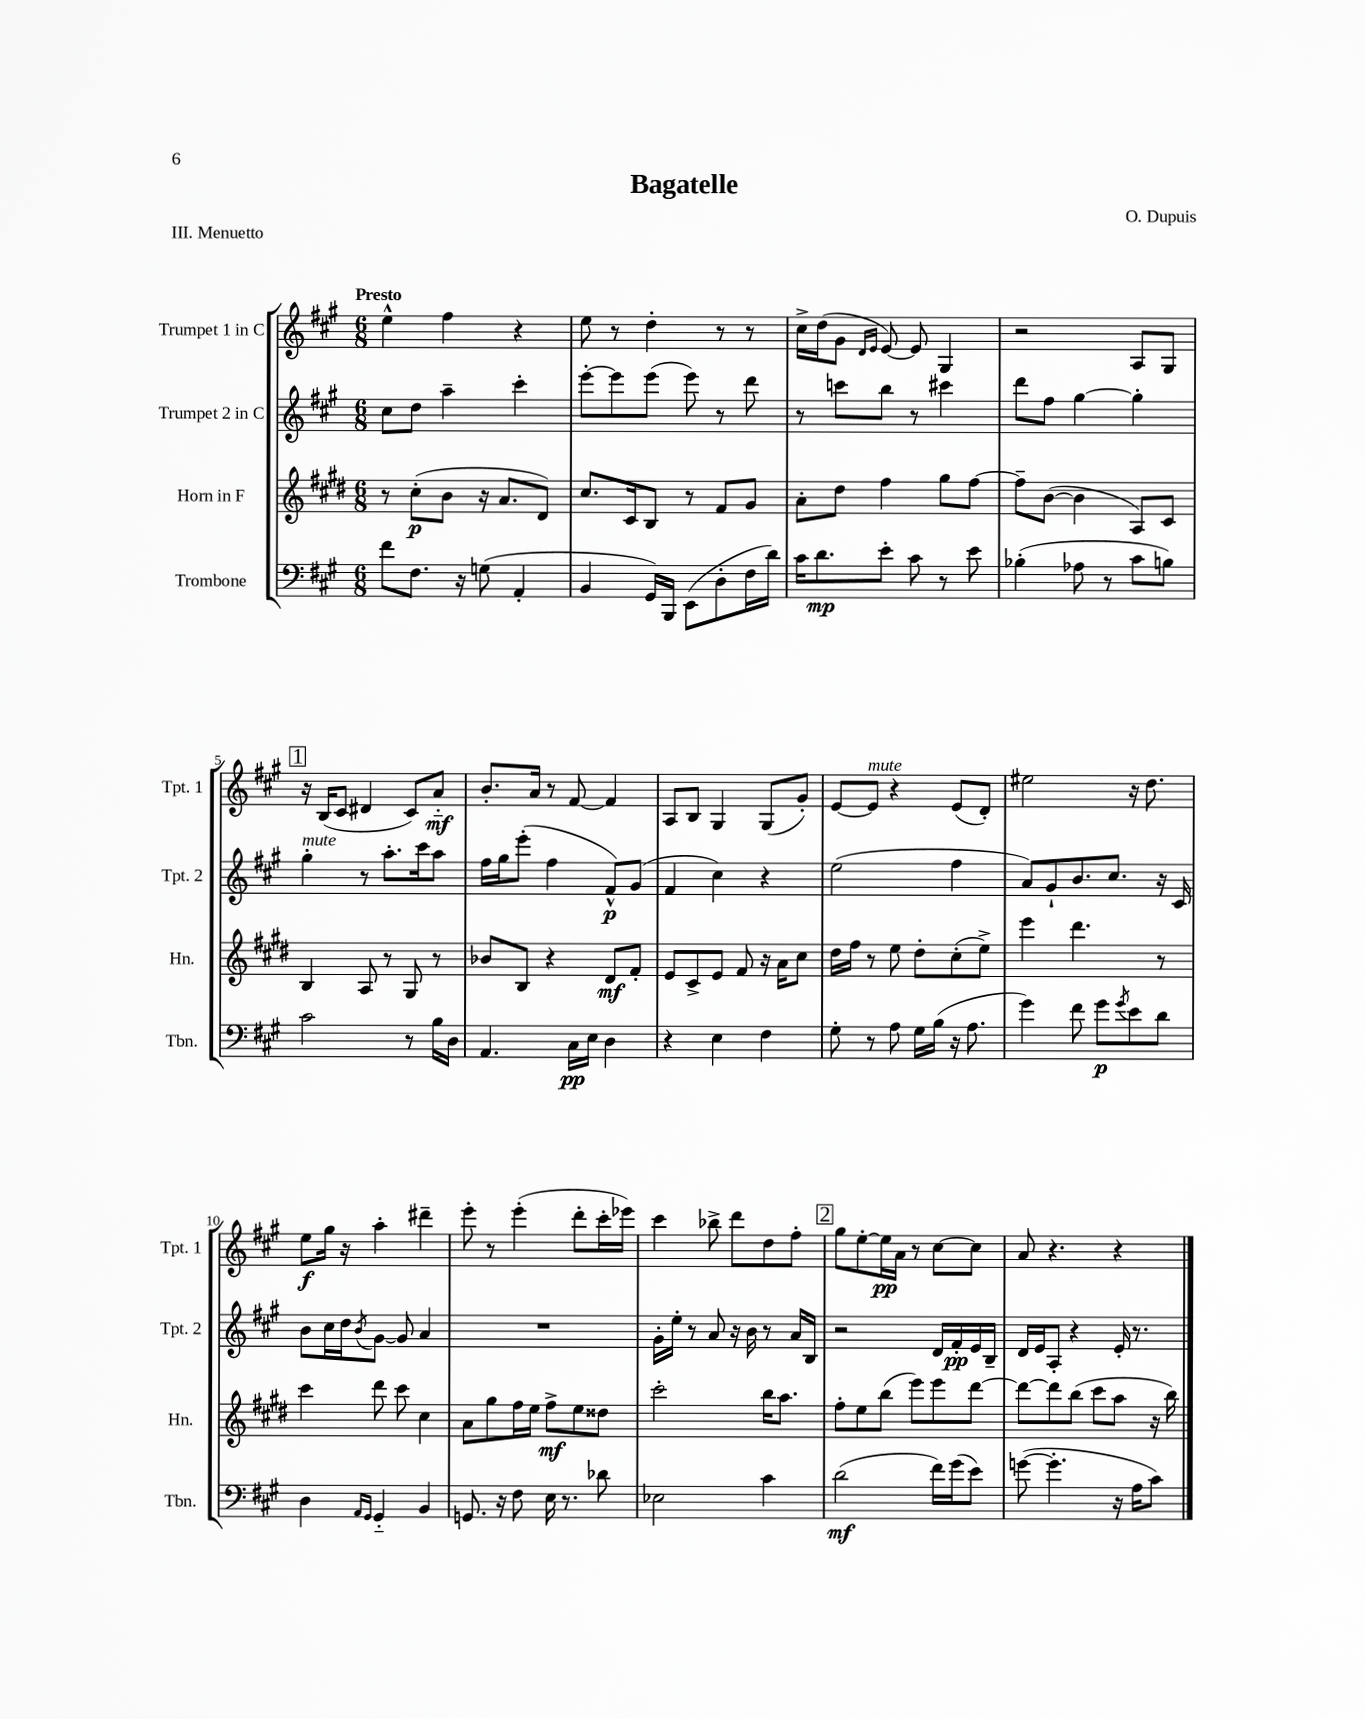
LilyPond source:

\header { title = "Bagatelle" composer = "O. Dupuis" piece = "III. Menuetto" }
<<
\new StaffGroup <<
\new Staff = "s0" \with { instrumentName = "Trumpet 1 in C" shortInstrumentName = "Tpt. 1" } {
    \clef treble \key a \major \numericTimeSignature \time 6/8 \tempo "Presto"
    e''4-^ fis''4 r4 |
    e''8 r8 d''4-. r8 r8 |
    cis''16-> d''16( gis'8 \grace { d'16 e'16 } e'8~) e'8 gis4 |
    r2 a8 gis8 |
    \mark \markup { \box "1" } r16 b16( cis'8 dis'4 cis'8) a'8-_\mf |
    b'8.-. a'16 r8 fis'8~ fis'4 |
    a8 b8 gis4 gis8( gis'8-.) |
    e'8~ e'8^\markup { \italic "mute" } r4 e'8( d'8-.) |
    eis''2 r16 d''8. |
    e''8\f gis''16 r16 a''4-. dis'''4-- |
    e'''8-. r8 e'''4-.( d'''8-. cis'''16-. ees'''16) |
    cis'''4 bes''8-> d'''8 d''8 fis''8-. |
    \mark \markup { \box "2" } gis''8 e''8~-. e''16\pp a'16 r8 cis''8~ cis''8 |
    a'8 r4. r4 \bar "|." |
}
\new Staff = "s1" \with { instrumentName = "Trumpet 2 in C" shortInstrumentName = "Tpt. 2" } {
    \clef treble \key a \major \numericTimeSignature \time 6/8
    cis''8 d''8 a''4-- cis'''4-. |
    e'''8~-. e'''8 e'''8( e'''8) r8 d'''8 |
    r8 c'''8 b''8 r8 cis'''4 |
    d'''8 fis''8 gis''4~ gis''4-. |
    \mark \markup { \box "1" } gis''4-.^\markup { \italic "mute" } r8 a''8.-. cis'''16 a''8 |
    fis''16 gis''16 e'''8-.( fis''4 fis'8-^\p) gis'8( |
    fis'4 cis''4) r4 |
    e''2( fis''4 |
    a'8) gis'8-! b'8. cis''8. r16 cis'16 |
    b'8 cis''16 d''16 \acciaccatura { b'8 } gis'8~ gis'8 a'4 |
    R2. |
    gis'16-. e''16-. r8 a'8 r16 b'16 r8 a'16 b16 |
    \mark \markup { \box "2" } r2 d'16 fis'16-.\pp e'16 b16-- |
    d'16 e'16 a8-. r4 e'16-. r8. \bar "|." |
}
\new Staff = "s2" \with { instrumentName = "Horn in F" shortInstrumentName = "Hn." } {
    \clef treble \key e \major \numericTimeSignature \time 6/8
    r8 cis''8-.\p( b'8 r16 a'8. dis'8) |
    cis''8. cis'16 b8 r8 fis'8 gis'8 |
    a'8-. dis''8 fis''4 gis''8 fis''8~ |
    fis''8-- b'8~( b'4 a8) cis'8 |
    \mark \markup { \box "1" } b4 a8 r8 gis8 r8 |
    bes'8 b8 r4 dis'8\mf fis'8-. |
    e'8 cis'8-> e'8 fis'8 r16 a'16 cis''8 |
    dis''16 fis''16 r8 e''8 dis''8-. cis''8-.( e''8->) |
    e'''4 dis'''4. r8 |
    cis'''4 dis'''8 cis'''8 cis''4 |
    a'8 gis''8 fis''16 e''16 fis''8->\mf e''8 disis''8 |
    cis'''2-. b''16 a''8. |
    \mark \markup { \box "2" } fis''8-. e''8 b''8( e'''8) e'''8 dis'''8~ |
    dis'''8~ dis'''8 b''8( cis'''8 a''8 r16 b''16) \bar "|." |
}
\new Staff = "s3" \with { instrumentName = "Trombone" shortInstrumentName = "Tbn." } {
    \clef bass \key a \major \numericTimeSignature \time 6/8
    fis'8 fis8. r16 g8( a,4-. |
    b,4 gis,16) b,,16 e,8( d8-. fis16 d'16) |
    cis'16 d'8.\mp e'8-. cis'8 r8 e'8 |
    bes4-.( aes8 r8 cis'8 b8) |
    \mark \markup { \box "1" } cis'2 r8 b16 d16 |
    a,4. cis16\pp e16 d4 |
    r4 e4 fis4 |
    gis8-. r8 a8 gis16 b16( r16 a8. |
    gis'4) fis'8 gis'8\p \acciaccatura { gis'8 } e'8 d'8 |
    d4 \grace { a,16 gis,16 } gis,4-_ b,4 |
    g,8. r16 fis8 e16 r8. des'8 |
    ees2 cis'4 |
    \mark \markup { \box "2" } d'2\mf( fis'16) gis'16( e'8) |
    g'8~( g'4.-. r16 a16 cis'8) \bar "|." |
}
>>
>>
